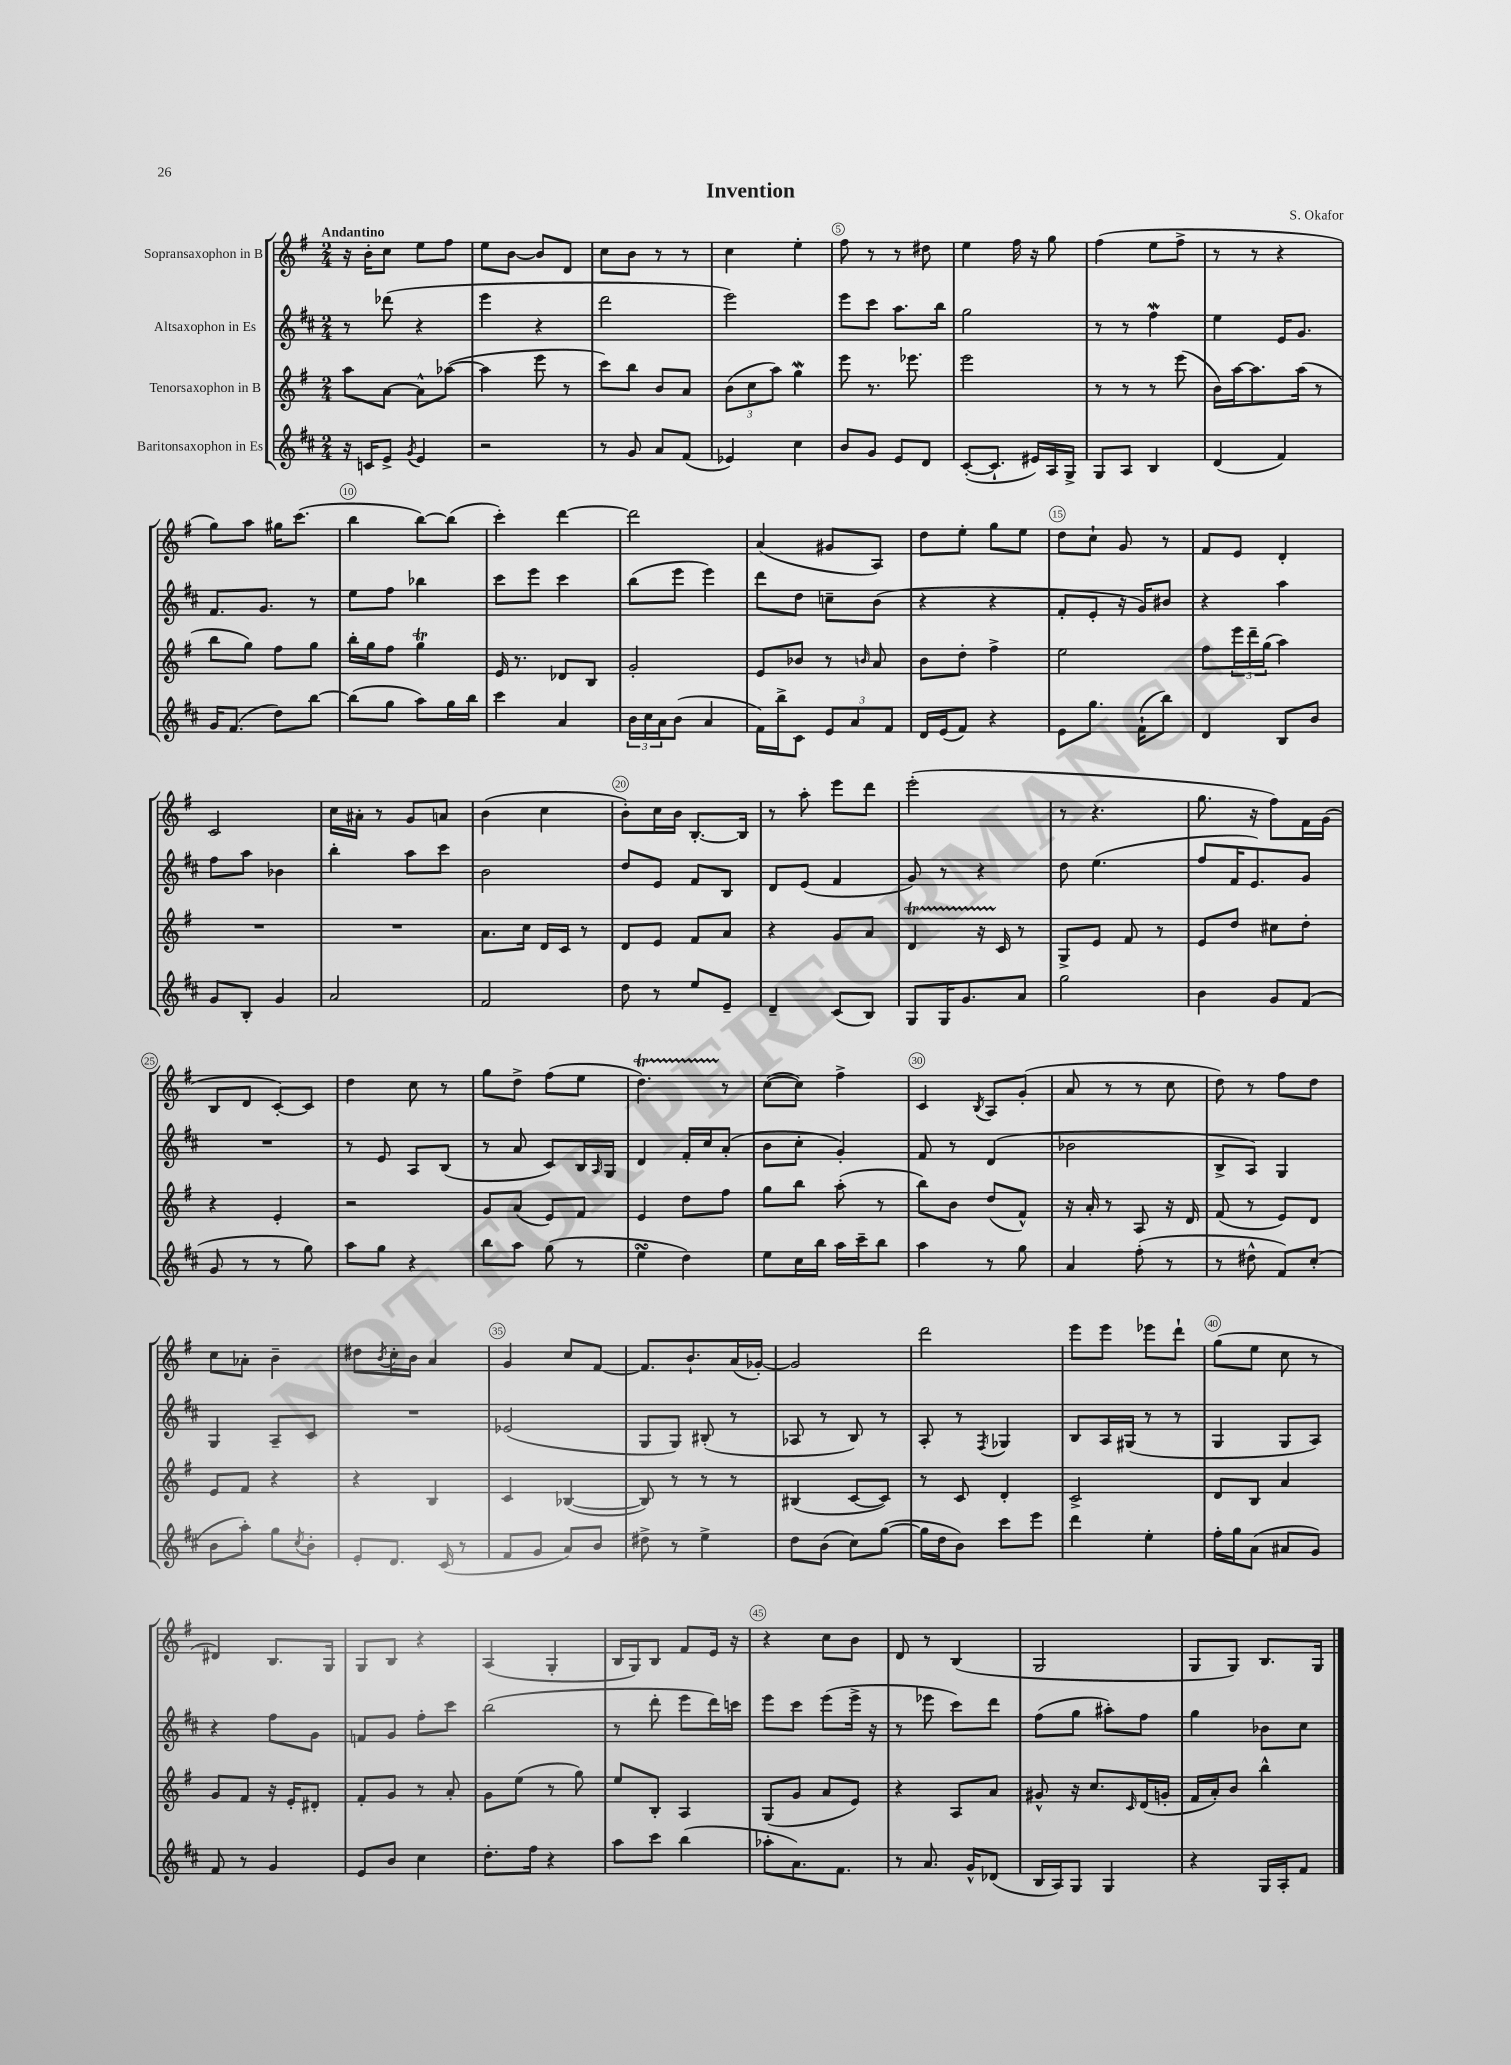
\header { title = "Invention" composer = "S. Okafor" }
<<
\new StaffGroup <<
\new Staff = "s0" \with { instrumentName = "Sopransaxophon in B" } {
    \clef treble \key g \major \numericTimeSignature \time 2/4 \tempo "Andantino"
    r16 b'16-. c''8 e''8 fis''8 |
    e''8 b'8~ b'8 d'8 |
    c''8 b'8 r8 r8 |
    c''4 e''4-. |
    fis''8 r8 r8 dis''8 |
    e''4 fis''16 r16 g''8 |
    fis''4( e''8 fis''8-> |
    r8 r8 r4 |
    g''8) a''8 gis''16 c'''8.( |
    b''4 b''8~) b''8( |
    c'''4-.) d'''4~ |
    d'''2 |
    a'4( gis'8 a8) |
    d''8 e''8-. g''8 e''8 |
    d''8 c''8-! g'8 r8 |
    fis'8 e'8 d'4-. |
    c'2 |
    c''16 ais'16-. r8 g'8 a'8 |
    b'4( c''4 |
    b'8-.) c''16 b'16 b8.~-. b16 |
    r8 a''8-. e'''8 d'''8 |
    e'''2-.( |
    r8 r4. |
    g''8. r16 fis''8) fis'16 g'16( |
    b8 d'8 c'8~-.) c'8 |
    d''4 c''8 r8 |
    g''8 d''8-> fis''8( e''8 |
    d''4.\startTrillSpan) r8\stopTrillSpan |
    c''8~( c''8) fis''4-> |
    c'4 \acciaccatura { b8 } a8 g'8-.( |
    a'8 r8 r8 c''8 |
    d''8) r8 fis''8 d''8 |
    c''8 aes'8-. b'4-- |
    dis''8 \acciaccatura { b'8 } c''16-. b'16 a'4 |
    g'4 c''8 fis'8~ |
    fis'8. b'8.-! a'16( ges'16~-.) |
    ges'2 |
    d'''2 |
    e'''8 e'''8 ees'''8 d'''8-! |
    g''8( e''8 c''8 r8 |
    dis'4) b8. g16 |
    g8 b8 r4 |
    a4( g4-. |
    b16 g16) b8 fis'8 e'16 r16 |
    r4 c''8 b'8 |
    d'8 r8 b4( |
    g2 |
    g8 g8) b8. g16 \bar "|." |
}
\new Staff = "s1" \with { instrumentName = "Altsaxophon in Es" } {
    \clef treble \key d \major \numericTimeSignature \time 2/4
    r8 des'''8( r4 |
    e'''4 r4 |
    d'''2 |
    e'''2) |
    e'''8 cis'''8 a''8. b''16 |
    g''2 |
    r8 r8 fis''4\mordent |
    e''4 e'16 g'8. |
    fis'8. g'8. r8 |
    e''8 fis''8 bes''4 |
    cis'''8 e'''8 cis'''4 |
    b''8( e'''8 e'''4) |
    d'''8 d''8 c''8-- b'8( |
    r4 r4 |
    fis'8-. e'8-. r16 g'16) bis'8 |
    r4 a''4 |
    fis''8 a''8 bes'4 |
    b''4-. a''8 cis'''8 |
    b'2 |
    d''8 e'8 fis'8 b8 |
    d'8 e'8( fis'4 |
    g'8) r8 r4 |
    d''8 e''4.( |
    fis''8 fis'16 e'8.) g'8 |
    R2 |
    r8 e'8 a8 b8( |
    r8 a'8 cis'8) b16 \grace { a16 } g16 |
    d'4 fis'16-. cis''16 a'8-.( |
    b'8 cis''8-. g'4-.) |
    fis'8 r8 d'4( |
    bes'2 |
    b8-> a8) g4 |
    g4 a8-- cis'8 |
    R2 |
    ees'2( |
    g8 g8) bis8-.( r8 |
    aes8 r8 b8) r8 |
    a8-. r8 \acciaccatura { fis8 } ges4 |
    b8 a16 gis16( r8 r8 |
    g4 g8 a8) |
    r4 fis''8 g'8 |
    f'8 g'8 fis''8-. cis'''8 |
    b''2( |
    r8 d'''8-. e'''8 d'''16) c'''16 |
    e'''8 cis'''8 e'''8( e'''16-> r16 |
    r8 ees'''8 cis'''8) d'''8 |
    fis''8( g''8 ais''8-.) fis''8 |
    g''4 bes'8 cis''8 \bar "|." |
}
\new Staff = "s2" \with { instrumentName = "Tenorsaxophon in B" } {
    \clef treble \key g \major \numericTimeSignature \time 2/4
    a''8 a'8~ a'8-^ aes''8~( |
    aes''4 e'''8 r8 |
    c'''8) b''8 b'8 a'8 |
    \tuplet 3/2 { b'8( c''8 a''8) } g''4\mordent |
    e'''8 r8. ees'''8. |
    e'''2 |
    r8 r8 r8 e'''8( |
    b'16) a''16~ a''8. a''16( r8 |
    b''8 g''8) fis''8 g''8 |
    b''16-. g''16 fis''8 g''4\trill |
    e'16 r8. des'8 b8 |
    g'2-. |
    e'8 bes'8 r8 \grace { b'16 } a'8 |
    b'8 d''8-. fis''4-> |
    e''2 |
    fis''8 \tuplet 3/2 { e'''16 d'''16-- g''16( } a''4) |
    R2 |
    R2 |
    a'8. c''16 d'16 c'16 r8 |
    d'8 e'8 fis'8 a'8 |
    r4 g'8 a'8 |
    d'4\startTrillSpan r16 c'16\stopTrillSpan r8 |
    g8-> e'8 fis'8 r8 |
    e'8 d''8 cis''8 d''8-. |
    r4 e'4-. |
    r2 |
    g'8 a'8( e'8) fis'8 |
    e'4 d''8 fis''8 |
    g''8 b''8 a''8-.( r8 |
    b''8) b'8 d''8( fis'8-^) |
    r16 a'16-. r8 a8 r16 d'16 |
    fis'8( r8 e'8) d'8 |
    e'8 fis'8 r4 |
    r4 b4 |
    c'4 bes4~( |
    bes8) r8 r8 r8 |
    bis4( c'8~ c'8) |
    r8 c'8 d'4-. |
    c'2-> |
    d'8 b8 a'4 |
    g'8 fis'8 r16 e'16-. dis'8-. |
    fis'8-. g'8 r8 a'8-. |
    g'8 e''8( r8 g''8) |
    e''8 b8-. a4 |
    g8( g'8 a'8 e'8) |
    r4 a8 a'8 |
    gis'8-^ r16 c''8. \grace { c'16 } d'16( g'16-. |
    fis'16 a'16-.) b'8 b''4-^ \bar "|." |
}
\new Staff = "s3" \with { instrumentName = "Baritonsaxophon in Es" } {
    \clef treble \key d \major \numericTimeSignature \time 2/4
    r16 c'16 e'8-> \acciaccatura { g'8 } e'4 |
    r2 |
    r8 g'8 a'8 fis'8( |
    ees'4) cis''4 |
    b'8 g'8 e'8 d'8 |
    cis'8~-.( cis'8.-! eis'16) a16 g16-> |
    g8 a8 b4 |
    d'4( fis'4) |
    g'16 fis'8.( d''8) b''8~ |
    b''8( g''8 a''8) g''16 b''16 |
    cis'''4 a'4 |
    \tuplet 3/2 { b'16 cis''16 a'16 } b'8( a'4 |
    fis'16) b''16-> cis'8 \tuplet 3/2 { e'8 a'8 fis'8 } |
    d'16 e'16( fis'8) r4 |
    e'8 g''8. fis'16-!( b''8) |
    d'4 b8 b'8 |
    g'8 b8-. g'4 |
    a'2 |
    fis'2 |
    d''8 r8 e''8 e'8-- |
    d'4-- cis'8( b8) |
    g8 g16 g'8. a'8 |
    g''2 |
    b'4 g'8 fis'8( |
    g'8 r8 r8 g''8) |
    a''8 g''8 r4 |
    b''8 a''8 g''8( r8 |
    e''4\turn d''4) |
    e''8 cis''16 b''16 a''16 cis'''16-- b''8 |
    a''4 r8 g''8 |
    a'4 fis''8-.( r8 |
    r8 dis''8-^ fis'8) cis''8-.( |
    b'8 a''8-.) g''8 \acciaccatura { cis''8 } b'8-. |
    e'8-. d'8. cis'16( r8 |
    fis'8 g'8 a'8) b'8 |
    dis''8-> r8 e''4-> |
    d''8 b'8( cis''8) g''8~( |
    g''16 d''16 b'8) cis'''8 e'''8 |
    d'''4 e''4-. |
    fis''16-. g''16 a'8( ais'8 g'8) |
    fis'8 r8 g'4 |
    e'8 b'8 cis''4 |
    d''8.-. fis''16 r4 |
    a''8 cis'''8 b''4( |
    aes''8-. a'8.) fis'8. |
    r8 a'8. g'16-^ des'8( |
    b16 a16) g8 g4 |
    r4 g16 a16-. fis'8 \bar "|." |
}
>>
>>
\layout { \context { \Score \override BarNumber.break-visibility = ##(#f #t #t) barNumberVisibility = #(every-nth-bar-number-visible 5) \override BarNumber.stencil = #(make-stencil-circler 0.1 0.3 ly:text-interface::print) } }
